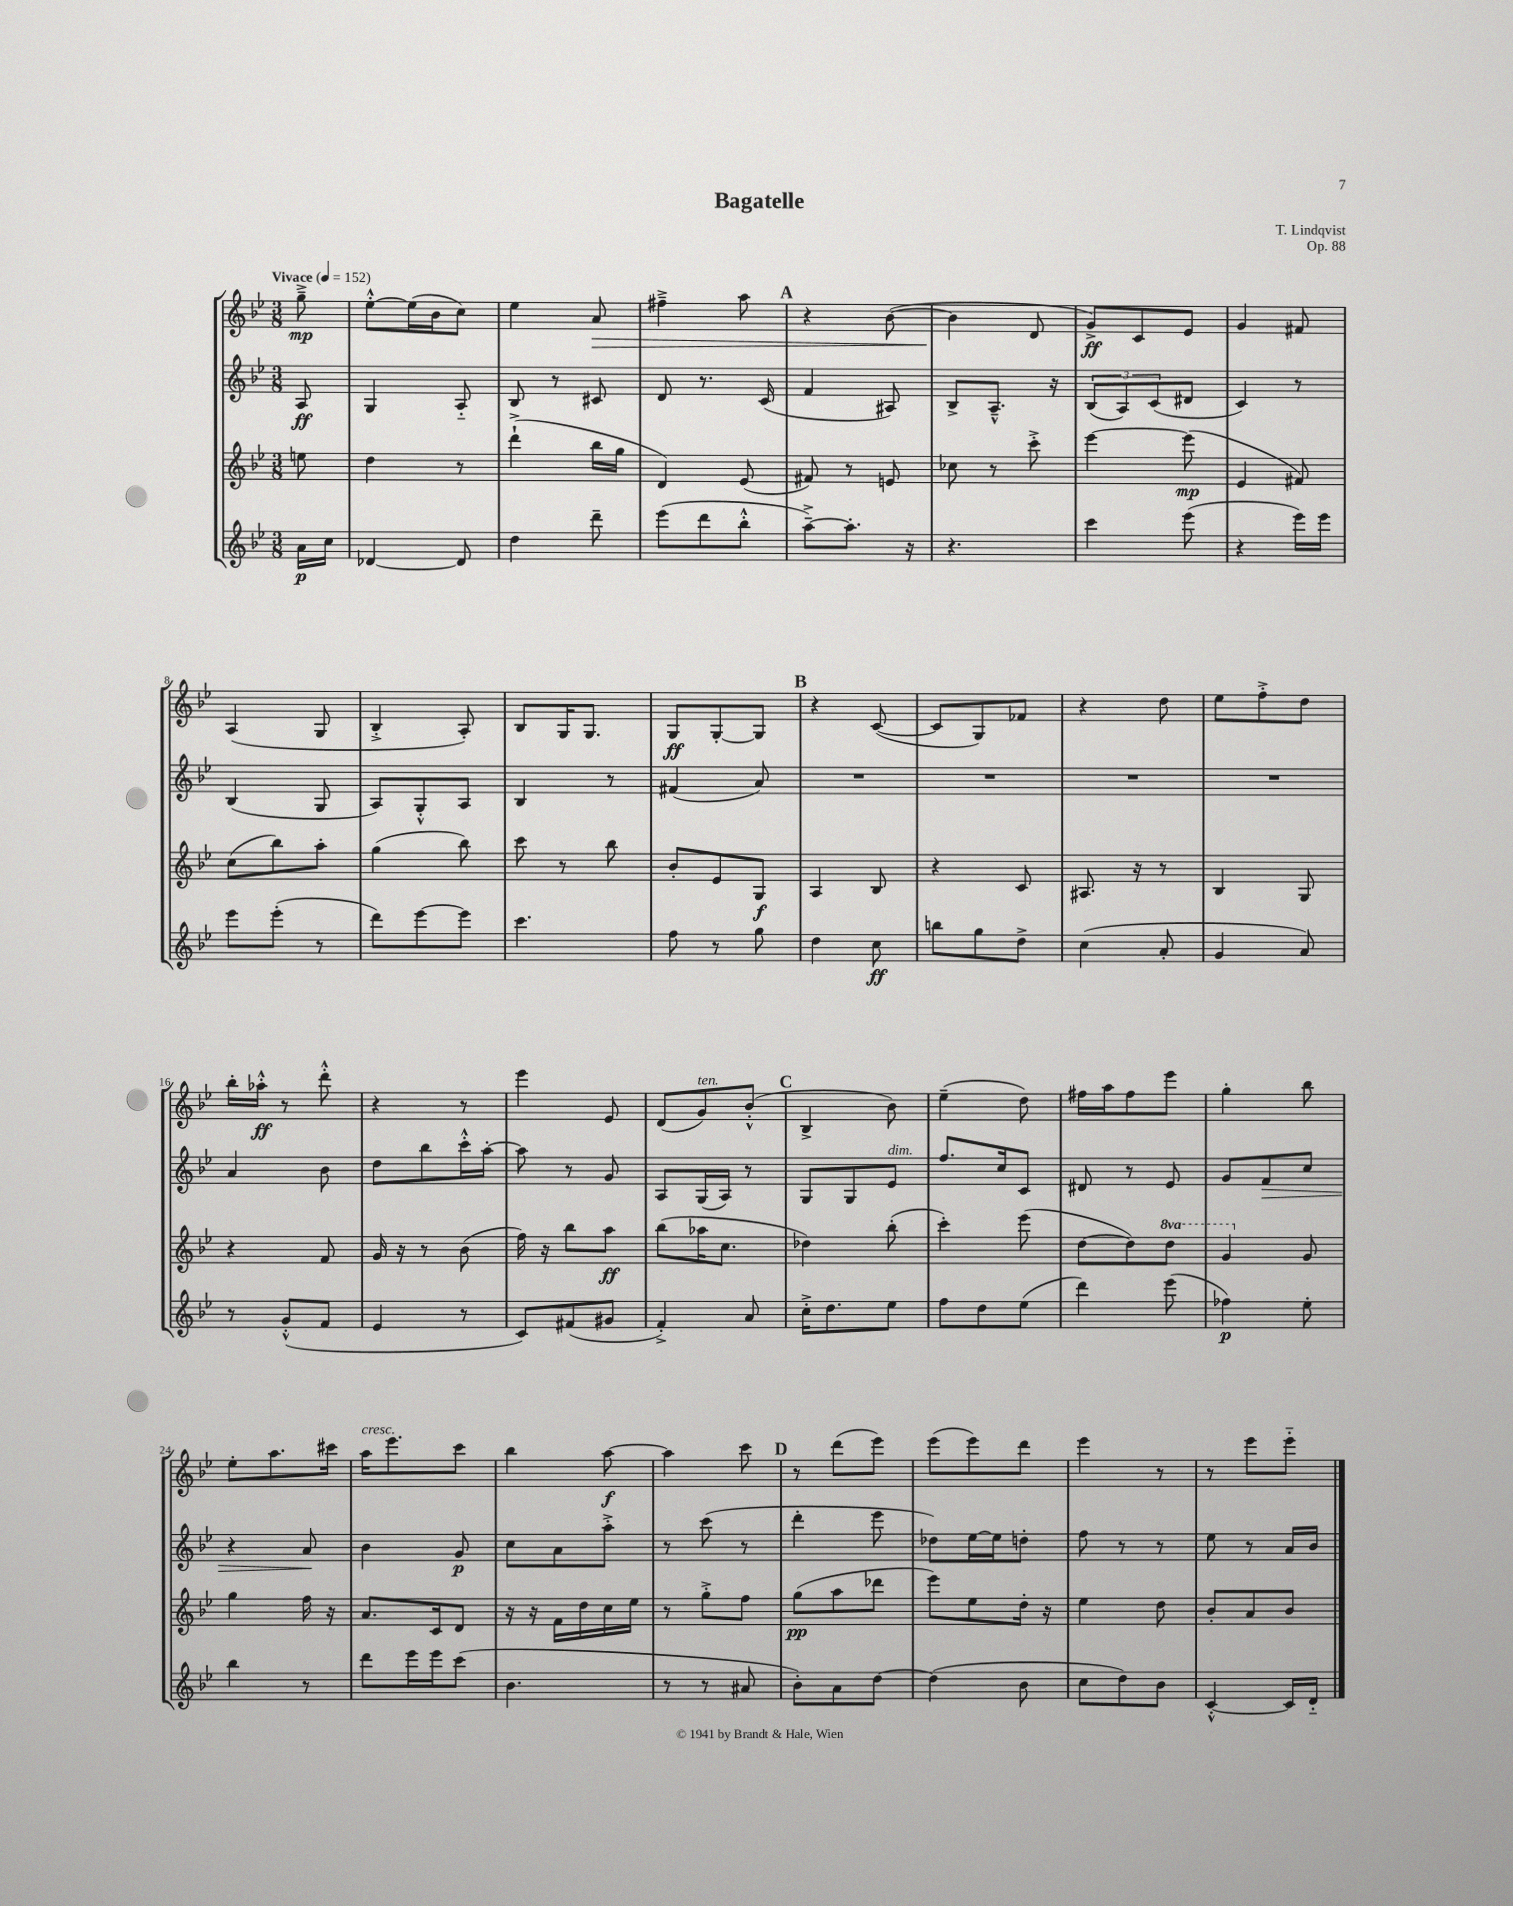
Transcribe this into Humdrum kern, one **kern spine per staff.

**kern	**kern	**kern	**kern
*staff4	*staff3	*staff2	*staff1
*clefG2	*clefG2	*clefG2	*clefG2
*k[b-e-]	*k[b-e-]	*k[b-e-]	*k[b-e-]
*M3/8	*M3/8	*M3/8	*M3/8
*MM152	*MM152	*MM152	*MM152
16a	8ee	8A	8gg~^
16cc	.	.	.
=	=	=	=
[4d-	4dd	4G	[8ee-'^^
.	.	.	(16ee-]
.	.	.	16b-
8d-]	8r	8A'~	8cc)
=	=	=	=
4dd	(4ddd`^	8B-	4ee-
.	.	8r	.
8ddd~	16bb-	8c#	8a
.	16gg	.	.
=	=	=	=
(8eee-	4d)	8d	4ff#~^
8ddd	.	8.r	.
8bb-'^^	(8e-	.	8aa
.	.	(16c	.
=	=	=	=
[8aa~^)	8f#)	4f	4r
8.aa']	8r	.	.
.	8e	8A#)	([8b-
16r	.	.	.
=	=	=	=
4.r	8cc-	8B-^	4b-]
.	8r	8.A~^^	.
.	8ccc'^	.	8d
.	.	16r	.
=	=	=	=
4ccc	[4eee-	(12B-	8g^)
.	.	12A)	.
.	.	.	8c
.	.	(12c	.
(8eee-	(8eee-]	8d#	8e-
=	=	=	=
4r	4e-	4c)	4g
16eee-)	8f#)	8r	8f#
16eee-	.	.	.
=	=	=	=
8eee-	(8cc	(4B-	(4A
(8eee-'	8bb-)	.	.
8r	8aa'	8G	8G
=	=	=	=
8ddd)	(4gg	8A)	4B-'^
[8eee-	.	8G'^^	.
8eee-]	8bb-)	8A	8A')
=	=	=	=
4.ccc	8ccc	4B-	8B-
.	8r	.	16G
.	.	.	8.G
.	8bb-	8r	.
=	=	=	=
8ff	8b-'	(4f#	8G
8r	8e-	.	[8G'
8gg	8G	8a)	8G]
=	=	=	=
4dd	4A	4.r	4r
8cc	8B-	.	([8c
=	=	=	=
8bb	4r	4.r	8c]
8gg	.	.	8G)
8dd^	8c	.	8f-
=	=	=	=
(4cc	8.A#	4.r	4r
.	16r	.	.
8a'	8r	.	8dd
=	=	=	=
4g	4B-	4.r	8ee-
.	.	.	8ff'^
8a)	8G	.	8dd
=	=	=	=
8r	4r	4a	16bb-'
.	.	.	16aa-'^^
(8g'^^	.	.	8r
8f	8f	8b-	8ddd'^^
=	=	=	=
4e-	16g	8dd	4r
.	16r	.	.
.	8r	8bb-	.
8r	(8b-	16ccc'^^	8r
.	.	[16aa'	.
=	=	=	=
8c)	16ff)	8aa]	4eee-
.	16r	.	.
(8f#	8bb-	8r	.
8g#	8aa	8g	8e-
=	=	=	=
4f'^)	(8bb-	8A	(8d
.	16aa-	(16G	8g)
.	8.cc	16A)	.
8a	.	8r	(8b-'^^
=	=	=	=
16cc'^	4dd-)	8G	4B-^
8.dd	.	.	.
.	.	8G	.
8ee-	(8bb-'	8e-	8b-)
=	=	=	=
8ff	4ccc')	8.ff	(4ee-~
8dd	.	.	.
.	.	16cc	.
(8ee-	(8eee-	8c	8dd)
=	=	=	=
4ddd)	[8dd	8d#	16ff#
.	.	.	16aa
.	8dd])	8r	8ff#
(8eee-	8ddd	8e-	8eee-
=	=	=	=
4ff-)	4gg	8g	4gg'
.	.	8f	.
8ee-'	8g	8cc	8bb-
=	=	=	=
4bb-	4gg	4r	8ee-'
.	.	.	8.aa
8r	16ff	8a	.
.	16r	.	16ccc#
=	=	=	=
8ddd	8.a	4b-	16aa
.	.	.	8.eee-
16eee-	.	.	.
16eee-	16c	.	.
(8ccc	8d	8g	8ccc
=	=	=	=
4.b-	16r	8cc	4bb-
.	16r	.	.
.	16f	8a	.
.	16dd	.	.
.	16cc	8aa'^	[8aa
.	16ee-	.	.
=	=	=	=
8r	8r	8r	4aa]
8r	8gg'^	(8ccc	.
8a#	8ff	8r	8ccc
=	=	=	=
8b-')	(8gg	4ddd'	8r
8a	8aa	.	(8ddd
[8dd	8ddd-	8eee-	8eee-)
=	=	=	=
(4dd]	8eee-)	8dd-)	(8eee-
.	8ee-	[16ee-	8eee-)
.	.	16ee-]	.
8b-	16dd'	8dd'	8ddd
.	16r	.	.
=	=	=	=
8cc	4ee-	8ff	4eee-
8dd)	.	8r	.
8b-	8dd	8r	8r
=	=	=	=
[4c'^^	8b-'	8ee-	8r
.	8a	8r	8eee-
16c]	8b-	16a	8eee-'~
16d'~	.	16b-	.
==	==	==	==
*-	*-	*-	*-
